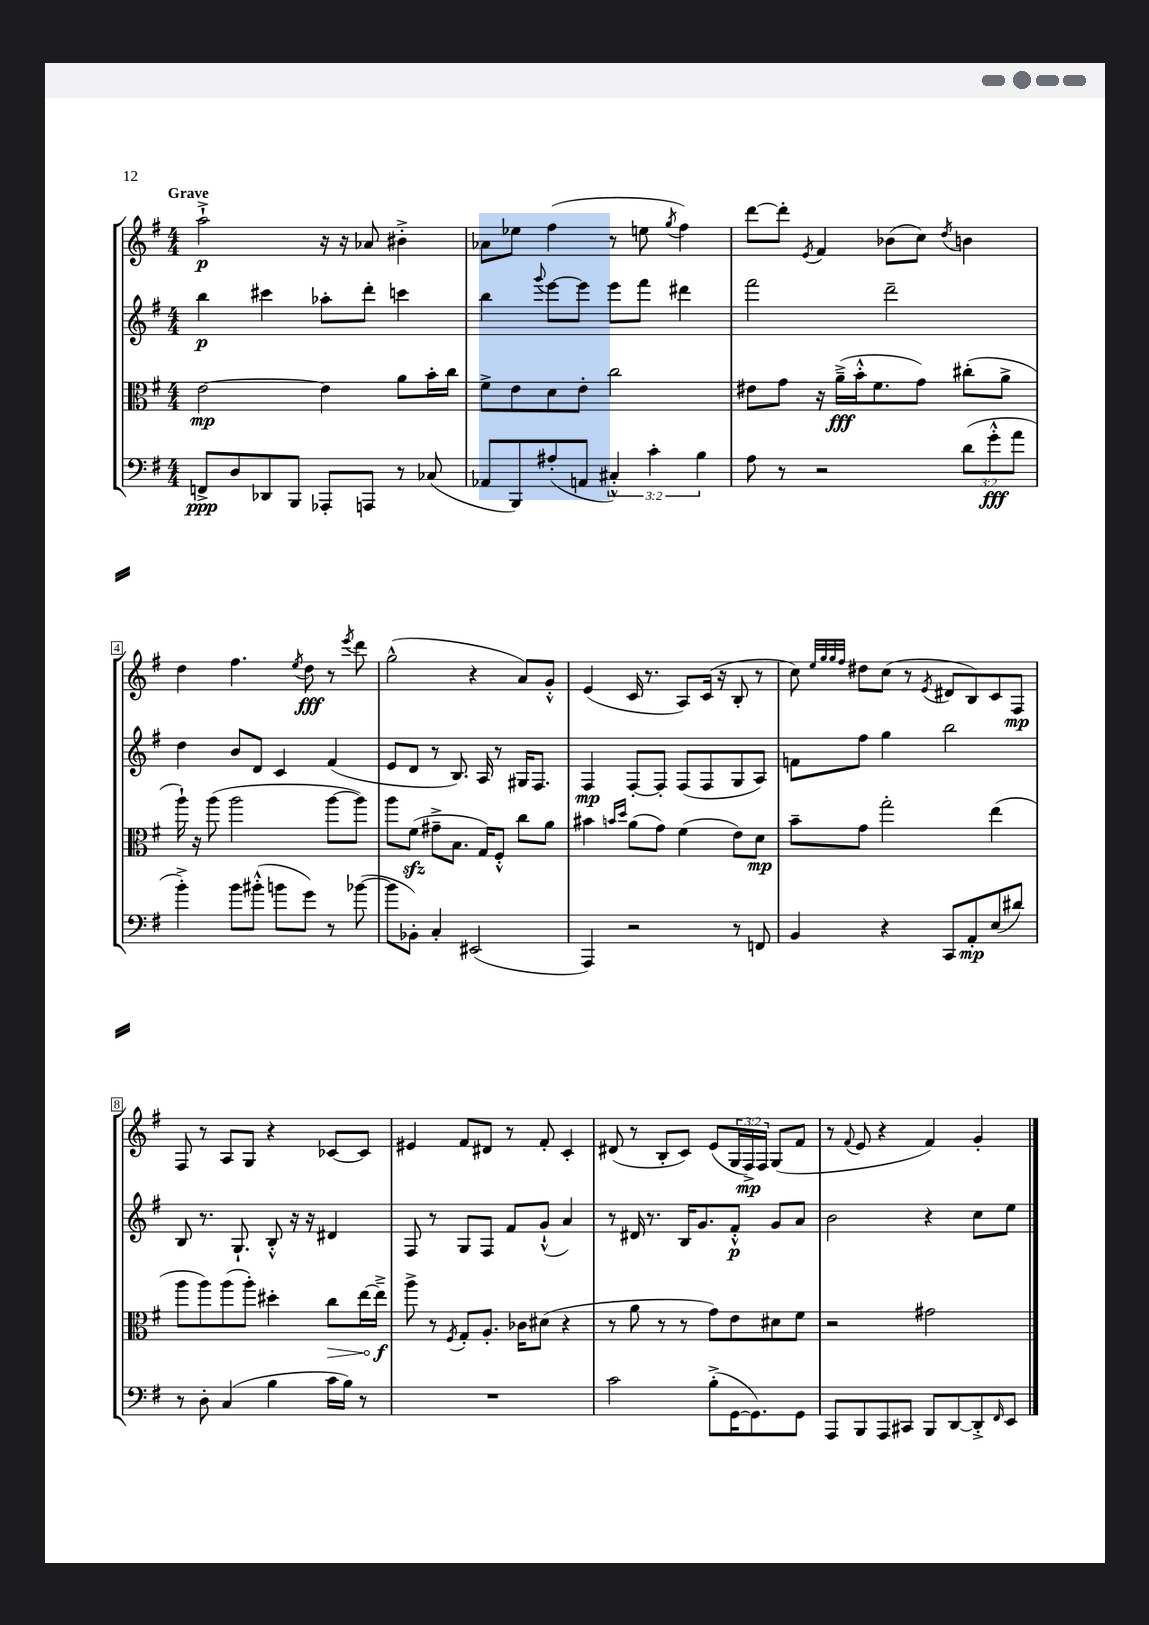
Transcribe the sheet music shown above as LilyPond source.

<<
\new StaffGroup <<
\new Staff = "s0" {
    \clef treble \key g \major \numericTimeSignature \time 4/4 \override Staff.TupletNumber.text = #tuplet-number::calc-fraction-text \tempo "Grave"
    a''2-!->\p r16 r16 aes'8 bis'4-.-> |
    aes'8 ees''8 fis''4( r8 e''8 \acciaccatura { g''8 } fis''4) |
    d'''8~ d'''8-. \acciaccatura { e'8 } fis'4 bes'8( c''8) \acciaccatura { d''8 } b'4 |
    d''4 fis''4. \acciaccatura { e''8 } d''8\fff r8 \acciaccatura { e'''8 } d'''8 |
    g''2-^( r4 a'8) g'8-.-^ |
    e'4( c'16 r8. a8) c'16( r16 b8-. r8 |
    c''8) \grace { e''32 g''32 g''32 fis''32 } dis''8 c''8( r8 \acciaccatura { e'8 } dis'8 b8) c'8 fis8\mp |
    fis8 r8 a8 g8 r4 ces'8~ ces'8 |
    eis'4 fis'8 dis'8 r8 fis'8-. c'4-. |
    dis'8( r8 b8-. c'8) e'8( \tuplet 3/2 { g16 fis16->\mp) fis16 } g8( fis'8 |
    r8 \appoggiatura { fis'8 } e'8 r4 fis'4) g'4-. \bar "|." |
}
\new Staff = "s1" {
    \clef treble \key g \major \numericTimeSignature \time 4/4
    b''4\p cis'''4 aes''8-. d'''8-. c'''4 |
    b''4 \appoggiatura { g'''8 } e'''8~ e'''8 e'''8 fis'''8 dis'''4 |
    fis'''2 d'''2-- |
    d''4 b'8 d'8 c'4 fis'4( |
    e'8 d'8 r8 b8.) a16 r8 gis16 fis8. |
    fis4\mp fis8~-. fis8-. fis8( fis8 g8 a8) |
    f'8 fis''8 g''4 b''2 |
    b8 r8. g8.-! b8-.-^ r16 r16 dis'4 |
    fis8 r8 g8 fis8 fis'8 g'8-!-^( a'4) |
    r8 dis'16 r8. b16 g'8. fis'8-.-^\p g'8 a'8 |
    b'2 r4 c''8 e''8 \bar "|." |
}
\new Staff = "s2" {
    \clef alto \key g \major \numericTimeSignature \time 4/4
    e'2~\mp e'4 a'8 b'16-. c''16 |
    fis'8-> e'8 d'8 e'8-. c''2 |
    eis'8 g'8 r16 a'16--->\fff( b'16-.-^ fis'8. g'8) cis''8-.( a'8-> |
    a''16-!) r16 a''8( a''2 a''8~ a''8) |
    a''8 fis'8\sfz( gis'8---> b8. g16) fis8-.-^ c''8 a'8 |
    bis'4 \grace { b'16 d''16 } a'8( g'8) fis'4( e'8) d'8\mp |
    b'8-- g'8 g''2-. e''4( |
    a''8 a''8) a''8( a''8-.) dis''4-. \once \override Hairpin.circled-tip = ##t c''8\> e''16~ e''16--->\f\! |
    a''8-> r8 \acciaccatura { fis8 } g8-. a8.-. ces'16 dis'8( r4 |
    r8 a'8 r8 r8 g'8) e'8 dis'8 fis'8 |
    r2 gis'2 \bar "|." |
}
\new Staff = "s3" {
    \clef bass \key g \major \numericTimeSignature \time 4/4 \override Staff.TupletNumber.text = #tuplet-number::calc-fraction-text
    f,8->\ppp d8 des,8 b,,8 aes,,8-. a,,8 r8 ces8( |
    aes,8 b,,8) ais8-.( a,8 \tuplet 3/2 { cis4-.-^) c'4-. b4 } |
    a8 r8 r2 \tuplet 3/2 { d'8( g'8-.-^\fff a'8 } |
    b'4-.->) b'8 bis'8-.-^( b'8 g'8) r8 bes'8~( |
    bes'8 bes,8-.) c4-. eis,2( |
    a,,4) r2 r8 f,8 |
    b,4 r4 c,8 a,8-.\mp e8( dis'8) |
    r8 d8-. c4( b4 c'16 b16) r8 |
    R1 |
    c'2 b8-.->( g,16~ g,8.) g,8 |
    a,,8 b,,8 a,,8 cis,8 b,,8 d,8~ d,8-.-> \grace { fis,16 } e,8 \bar "|." |
}
>>
>>
\layout { \context { \Score \override BarNumber.stencil = #(make-stencil-boxer 0.1 0.3 ly:text-interface::print) } }
